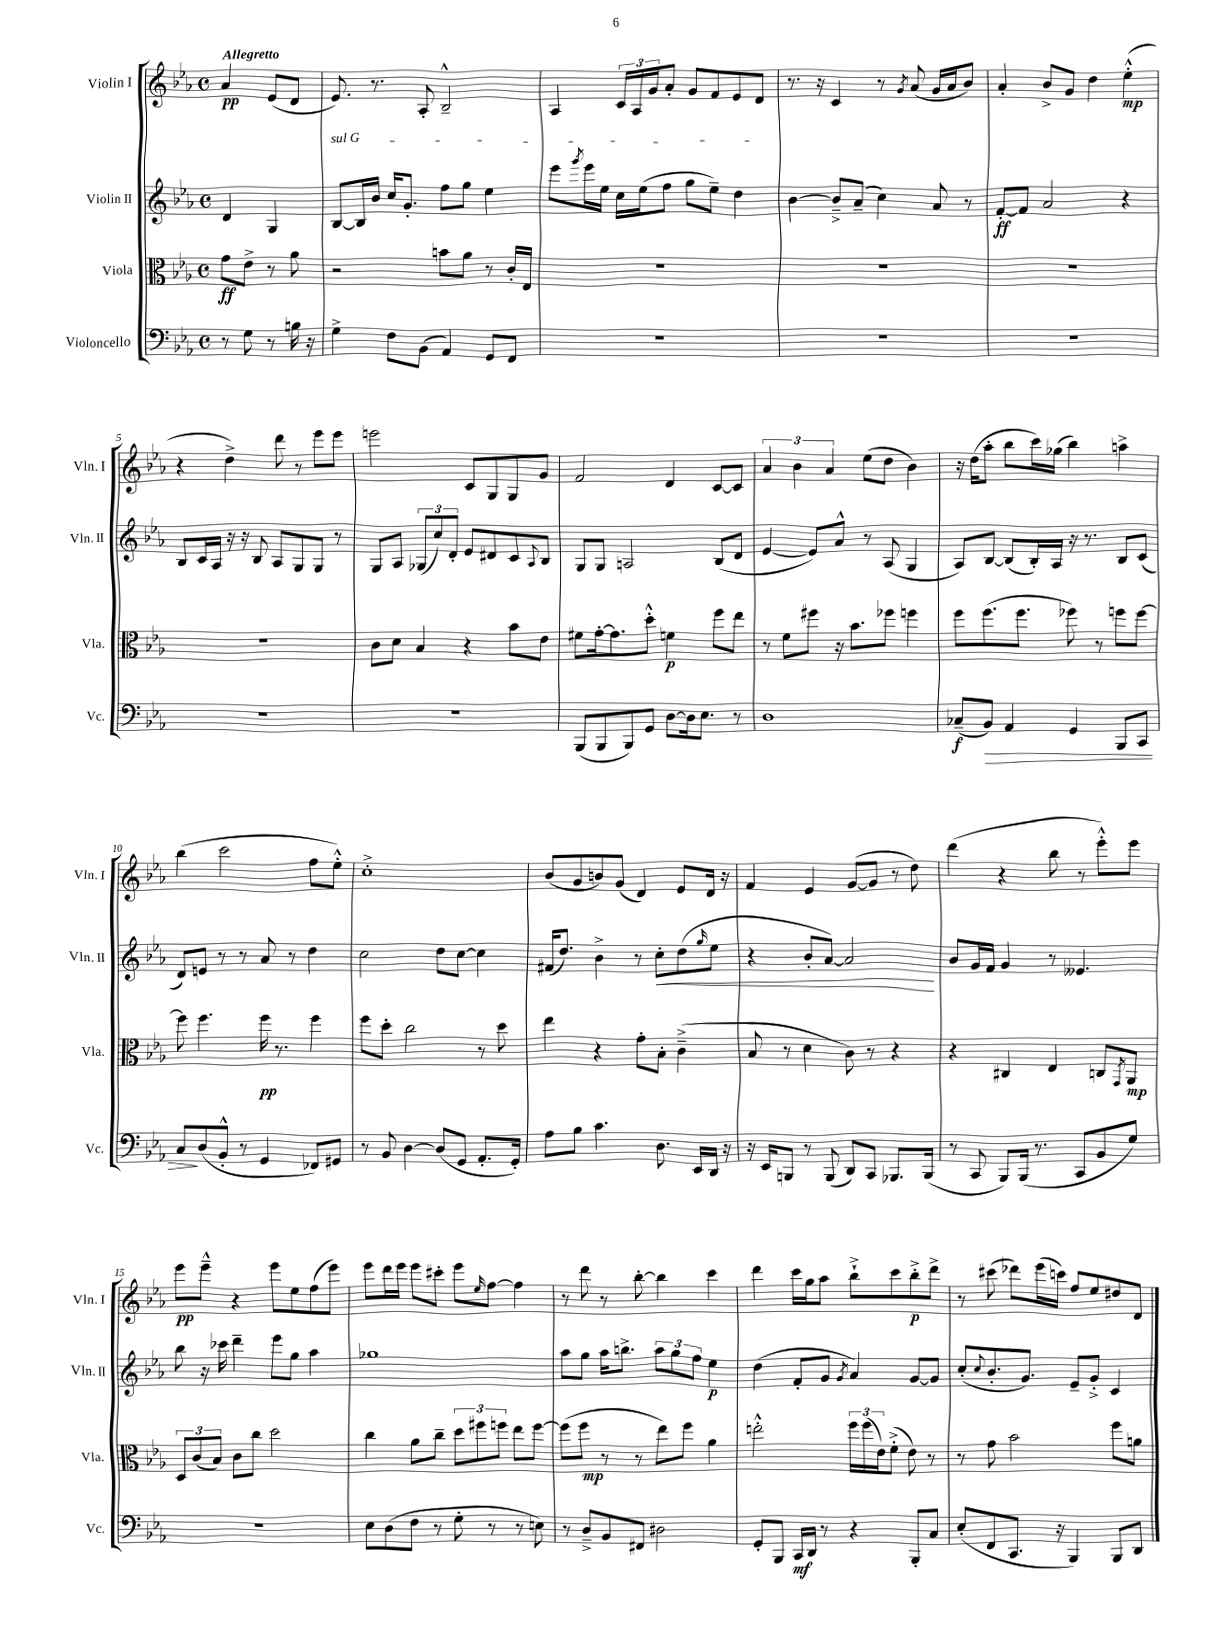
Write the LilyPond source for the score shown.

<<
\new StaffGroup <<
\new Staff = "s0" \with { instrumentName = "Violin I" shortInstrumentName = "Vln. I" } {
    \clef treble \key ees \major \defaultTimeSignature \time 4/4 \partial 2 \tempo "Allegretto"
    aes'4\pp ees'8( d'8 |
    ees'8.) r8. aes8-. bes2---^ |
    aes4 \tuplet 3/2 { c'16 aes16 g'16 } aes'8-. g'8 f'8 ees'8 d'8 |
    r8. r16 c'4 r8 \acciaccatura { g'8 } aes'8( g'16 aes'16 bes'8) |
    aes'4-. bes'8-> g'8 d''4 ees''4-.-^\mp( |
    r4 d''4->) d'''8 r8 ees'''8 ees'''8 |
    e'''2 c'8 g8 g8 g'8 |
    f'2 d'4 c'8~ c'8 |
    \tuplet 3/2 { aes'4 bes'4 aes'4 } ees''8( d''8 bes'4) |
    r16 d''16( aes''8-. bes''8 c'''16) ges''16( bes''4) a''4-> |
    bes''4( c'''2 f''8 ees''8-.-^) |
    c''1-.-> |
    bes'8( g'8 b'8) g'8( d'4) ees'8 d'16 r16 |
    f'4 ees'4 g'8~( g'8 r8 d''8) |
    d'''4( r4 bes''8 r8 ees'''8-.-^) ees'''8 |
    ees'''8\pp ees'''8---^ r4 ees'''8 ees''8 f''8( ees'''8) |
    ees'''8 d'''16 ees'''16 ees'''8 cis'''8-. ees'''8 \grace { ees''16 } f''8~ f''4 |
    r8 d'''8 r8 bes''8~-. bes''4 c'''4 |
    d'''4 c'''16 g''16 aes''8 bes''8-!-> c'''8 bes''8-.->\p d'''8-> |
    r8 cis'''8( des'''8) ees'''16( c'''16) f''8 ees''8 dis''8 d'8 \bar "|." |
}
\new Staff = "s1" \with { instrumentName = "Violin II" shortInstrumentName = "Vln. II" } {
    \clef treble \key ees \major \defaultTimeSignature \time 4/4 \partial 2
    d'4 g4 |
    \once \override TextSpanner.bound-details.left.text = \markup { \italic "sul G" } bes8~\startTextSpan bes16 bes'16 c''16 g'8.-. f''8 g''8 ees''4 |
    ees'''8 \acciaccatura { g'''8 } ees'''16 ees''16 c''16 ees''16( f''8 g''8 ees''8--) d''4\stopTextSpan |
    bes'4~ bes'8---> aes'8--( c''4) aes'8 r8 |
    f'8~-.\ff f'8 aes'2 r4 |
    bes8 c'16 aes16 r16 r16 bes8 aes8 g8 g8 r8 |
    g8 aes8 \tuplet 3/2 { ges8( c''8) d'8-. } ees'8 dis'8 c'8 \appoggiatura { aes8 } bes8 |
    g8 g8 a2 bes8( d'8 |
    ees'4~ ees'8) aes'8-^ r8 aes8( g4 |
    aes8) bes8~ bes8( bes16-.) aes16 r16 r8. bes8 c'8( |
    d'8) e'8 r8 r8 aes'8 r8 d''4 |
    c''2 d''8 c''8~ c''4 |
    fis'16( d''8.) bes'4-> r8 c''8-.\< d''8( \grace { g''16 } ees''8 |
    r4 bes'8-. aes'8~) aes'2\! |
    bes'8 g'16 f'16 g'4 r8 eeses'4. |
    bes''8 r16 ces'''16 d'''4-- ees'''8 g''8 aes''4 |
    ges''1 |
    aes''8 g''8 aes''16 b''8.-> \tuplet 3/2 { aes''8 g''8 f''8 } ees''4\p |
    d''4( f'8-. g'8 \acciaccatura { g'8 } aes'4) g'8~ g'8 |
    c''8-.( \appoggiatura { c''8 } bes'8.-. g'8.) ees'8-- g'8-.-> c'4 \bar "|." |
}
\new Staff = "s2" \with { instrumentName = "Viola" shortInstrumentName = "Vla." } {
    \clef alto \key ees \major \defaultTimeSignature \time 4/4 \partial 2
    g'8\ff ees'8-> r8 aes'8 |
    r2 b'8 aes'8 r8 c'16-. ees16 |
    R1 |
    R1 |
    R1 |
    R1 |
    c'8 d'8 bes4 r4 bes'8 ees'8 |
    fis'8 g'16~-. g'8. d''8-.-^ f'4\p f''8 ees''8 |
    r8 f'8 fis''8 r16 bes'8. fes''8 f''4 |
    f''8 f''8.( f''8. fes''8) r8 f''8 f''8~ |
    f''8 f''4. f''16\pp r8. f''4 |
    f''8 d''8-. c''2 r8 d''8 |
    ees''4 r4 g'8-. bes8-. c'4--->( |
    bes8 r8 d'4 c'8) r8 r4 |
    r4 cis4 ees4 c8 \acciaccatura { g,8 } aes,8\mp |
    \tuplet 3/2 { d8 c'8( bes8) } c'8 c''8 d''2 |
    c''4 aes'8 c''8-- \tuplet 3/2 { d''8 fis''8 f''8 } ees''8 f''8~ |
    f''8( f''8\mp r8 r8 ees''8) f''8 aes'4 |
    e''2-.-^ \tuplet 3/2 { f''16 f''16( ees'16) } f'8-.->( ees'8) r8 |
    r8 g'8 bes'2 f''8 a'8 \bar "|." |
}
\new Staff = "s3" \with { instrumentName = "Violoncello" shortInstrumentName = "Vc." } {
    \clef bass \key ees \major \defaultTimeSignature \time 4/4 \partial 2
    r8 g8 r8 b16 r16 |
    g4-> f8 bes,8( aes,4) g,8 f,8 |
    R1 |
    R1 |
    R1 |
    R1 |
    R1 |
    bes,,8( bes,,8 bes,,8) g,8 d8~ d16 ees8. r8 |
    d1 |
    ces8--\f( bes,8\>) aes,4 g,4 bes,,8 c,8 |
    c8\! d8( bes,8-.-^ r8 g,4 fes,8) gis,8 |
    r8 bes,8 d4~ d8( g,8 aes,8.-. g,16-.) |
    aes8 bes8 c'4. d8. ees,16 d,16 r16 |
    r16 ees,16 b,,8 r8 b,,8( d,8) c,8 bes,,8. bes,,16( |
    r8 c,8 bes,,8) bes,,16( r8. c,8 bes,8 g8) |
    r1 |
    ees8 d8( f8 r8 g8-. r8 r8 e8) |
    r8 d8---> bes,8 fis,8 dis2 |
    g,8-. bes,,8 c,16\mf d,16 r8 r4 bes,,8-. c8 |
    ees8-.( f,8 c,8. r16 bes,,4) bes,,8 d,8 \bar "|." |
}
>>
>>
